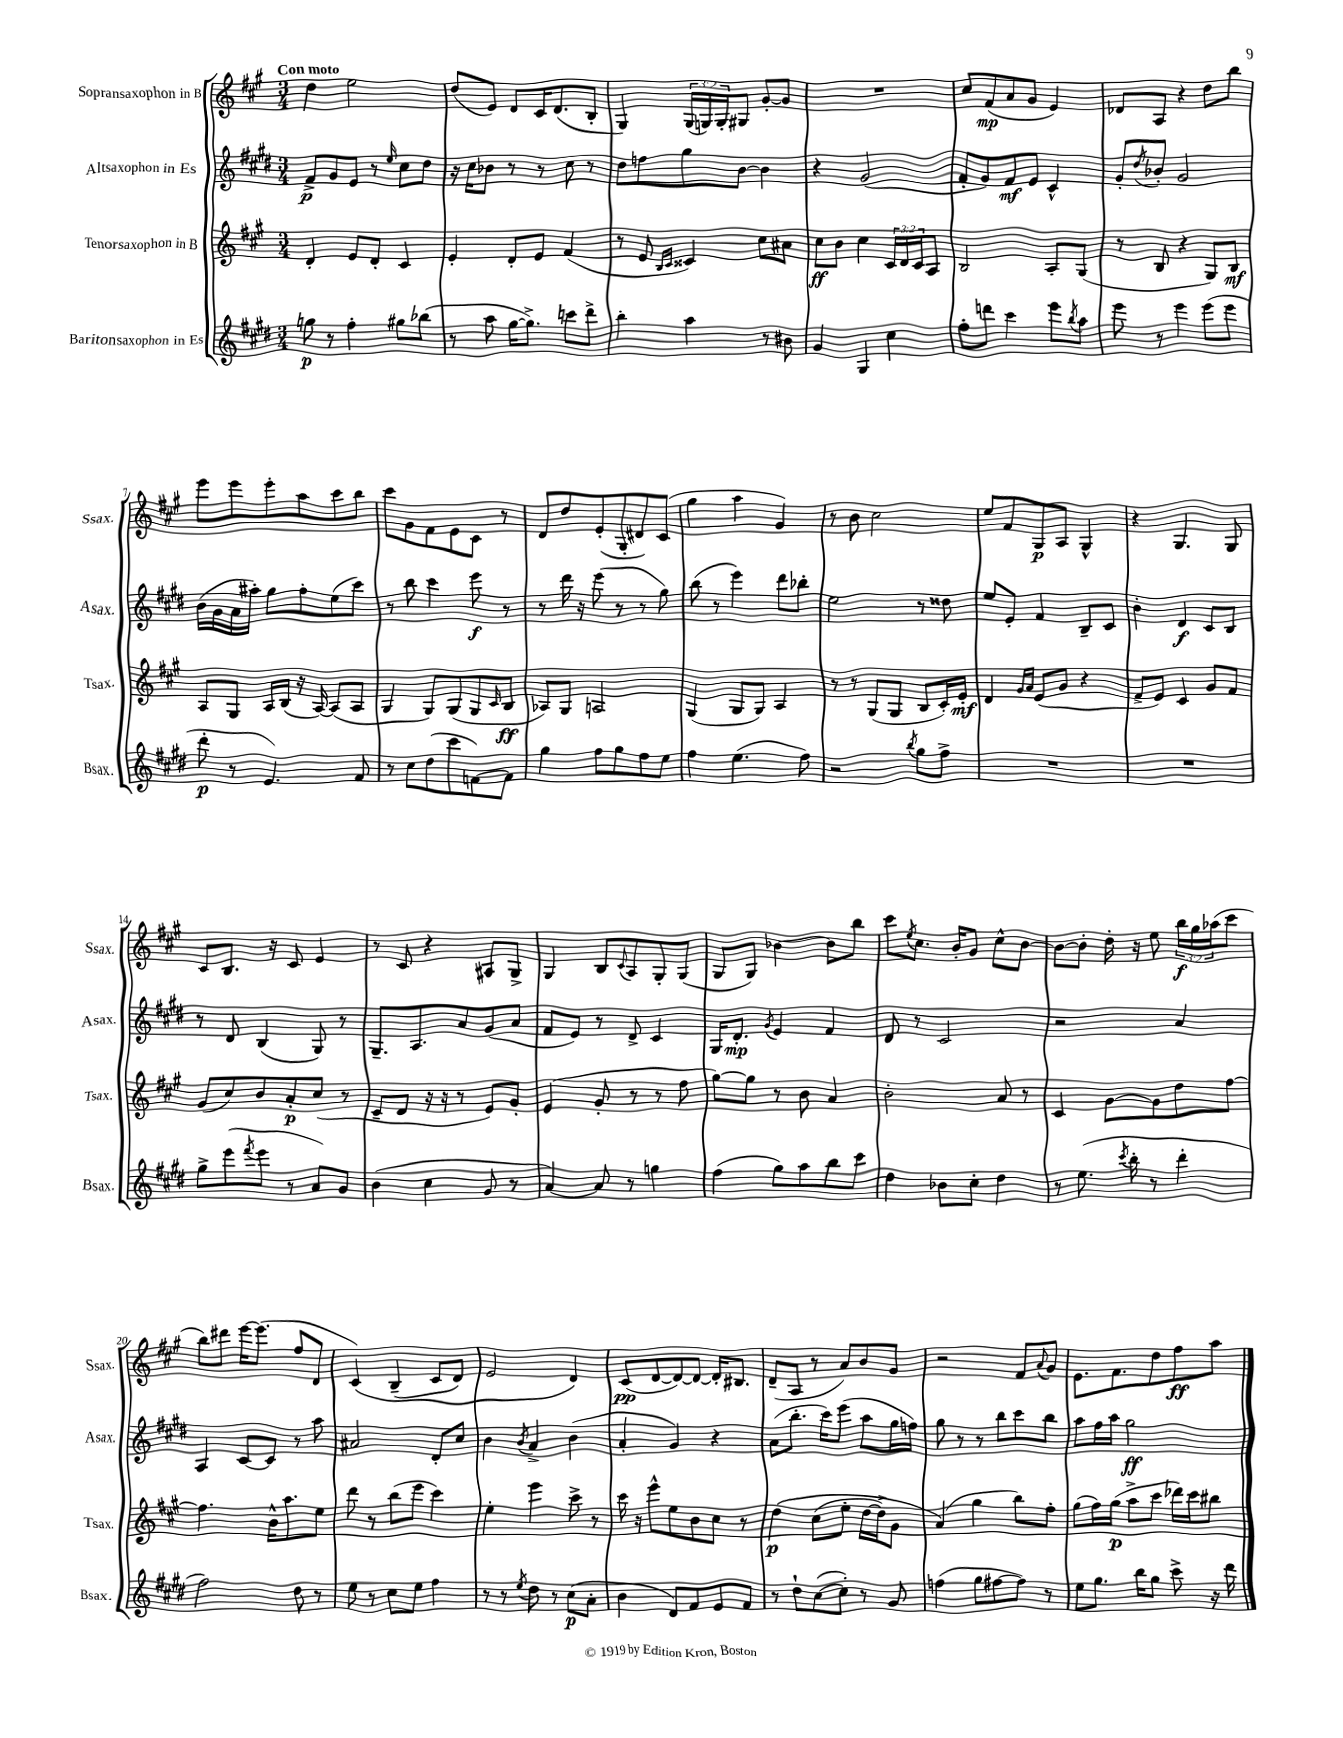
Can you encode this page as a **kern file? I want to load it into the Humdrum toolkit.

**kern	**dynam	**kern	**dynam	**kern	**dynam	**kern	**dynam
*part4	*part4	*part3	*part3	*part2	*part2	*part1	*part1
*staff4	*staff4	*staff3	*staff3	*staff2	*staff2	*staff1	*staff1
*I"Baritonsaxophon in Es	*	*I"Tenorsaxophon in B	*	*I"Altsaxophon in Es	*	*I"Sopransaxophon in B	*
*I'Bsax.	*	*I'Tsax.	*	*I'Asax.	*	*I'Ssax.	*
*clefG2	*	*clefG2	*	*clefG2	*	*clefG2	*
*k[f#c#g#d#]	*	*k[f#c#g#]	*	*k[f#c#g#d#]	*	*k[f#c#g#]	*
*M3/4	*	*M3/4	*	*M3/4	*	*M3/4	*
=1	=1	=1	=1	=1	=1	=1	=1
!	!	!	!	!	!	!LO:TX:a:B:t=Con moto	!
8ggn\	p	4d'/	.	8f#^/L	p	4dd\	.
8r	.	.	.	8g#/	.	.	.
4ff#'\	.	8e/L	.	8e/J	.	2ee\	.
.	.	8d'/J	.	8r	.	.	.
.	.	.	.	16qqee/	.	.	.
8gg#X\L	.	4c#/	.	8cc#\L	.	.	.
(8bb-X\J	.	.	.	8dd#\J	.	.	.
=2	=2	=2	=2	=2	=2	=2	=2
8r	.	4e'/	.	16r	.	(8dd/L	.
.	.	.	.	16cc#\KL	.	.	.
8aa\	.	.	.	8b-X\J	.	8e/J)	.
[16gg#\KL	.	8d'/L	.	8r	.	8d/L	.
8.gg#^\J])	.	.	.	.	.	.	.
.	.	8e/J	.	8r	.	16c#/K	.
.	.	.	.	.	.	(8.d/	.
8cccn\L	.	(4f#/	.	8cc#\	.	.	.
8ddd#^\J	.	.	.	8r	.	8B'/J	.
=3	=3	=3	=3	=3	=3	=3	=3
4bb'\	.	8r	.	8dd#\L	.	4G#/)	.
.	.	8e/	.	8ffn\	.	.	.
.	.	16qqB/LL	.	.	.	.	.
.	.	16qqc#/JJ	.	.	.	.	.
4aa\	.	4c##X/)	.	8gg#\	.	(24G#/LL	.
.	.	.	.	.	.	24Gn/)	.
.	.	.	.	.	.	24G'/J	.
.	.	.	.	[8b\J	.	8G#X/J	.
8r	.	8cc#\L	.	4b\]	.	[8g#'/L	.
8b#X\	.	8a#X\J	.	.	.	8g#/J]	.
=4	=4	=4	=4	=4	=4	=4	=4
4g#/	.	8cc#\L	ff	4r	.	2.r	.
.	.	8b\J	.	.	.	.	.
4G#/	.	4cc#\	.	(2g#/	.	.	.
4cc#\	.	24c#/LL	.	.	.	.	.
.	.	24d/	.	.	.	.	.
.	.	24c#/J	.	.	.	.	.
.	.	8A/J	.	.	.	.	.
=5	=5	=5	=5	=5	=5	=5	=5
8ff#'\L	.	2B/	.	8f#'/L	.	8cc#/L	.
8dddn\J	.	.	.	8g#/)	.	(8f#/	mp
4ccc#\	.	.	.	8f#/	mf	8a/	.
.	.	.	.	8e/J	.	8g#/J	.
8eee\L	.	8A'/L	.	4c#^^/	.	4e/)	.
8qbb/	.	.	.	.	.	.	.
8aa\J	.	(8G#/J	.	.	.	.	.
=6	=6	=6	=6	=6	=6	=6	=6
8eee\	.	8r	.	8g#'/L	.	8d-X/L	.
.	.	.	.	8qdd#/	.	.	.
8r	.	8B/	.	8b-X'/J	.	8A/J	.
4eee\	.	4r	.	2g#/	.	4r	.
(8eee\L	.	8G#/L)	.	.	.	8dd\L	.
8eee\J	.	8B/J	mf	.	.	8bb\J	.
!!LO:LB:g=z
=7	=7	=7	=7	=7	=7	=7	=7
8ddd#'\	p	8A/L	.	(16b\LL	.	8eee\L	.
.	.	.	.	16g#\	.	.	.
8r	.	8G#/J	.	16a\	.	8eee\	.
.	.	.	.	16aa#X'\JJ)	.	.	.
4.e/)	.	16A/LL	.	8gg#\L	.	8eee'\	.
.	.	(16B/JJ	.	.	.	.	.
.	.	16r	.	8ff#'\	.	8aa\	.
.	.	[16A/)	.	.	.	.	.
.	.	(8A/L]	.	(8ee\	.	8ccc#\	.
8f#/	.	8A/J	.	8ccc#\J)	.	8bb\J	.
=8	=8	=8	=8	=8	=8	=8	=8
8r	.	4G#/	.	8r	.	8ccc#\L	.
8cc#\L	.	.	.	8bb\	.	8g#\	.
(8dd#\	.	8G#/L)	.	4ccc#\	.	8f#\	.
8ccc#\	.	(8G#/	.	.	.	8e\	.
[8fn\)	.	8G#/	.	8eee\	f	8c#\J	.
.	.	16qqc#/	.	.	.	.	.
8f\J]	.	8B/J	ff	8r	.	8r	.
=9	=9	=9	=9	=9	=9	=9	=9
4gg#\	.	8A-X/L)	.	8r	.	8d/L	.
.	.	8G#/J	.	16ddd#\	.	8dd/	.
.	.	.	.	16r	.	.	.
8ff#\L	.	2An/	.	(8eee\	.	(8e'/	.
8gg#\	.	.	.	8r	.	8G#'/	.
8ff#\	.	.	.	8r	.	8d#X/)	.
8ee\J	.	.	.	8gg#\)	.	(8c#/J	.
=10	=10	=10	=10	=10	=10	=10	=10
4ff#\	.	(4G#/	.	(8bb\	.	4gg#\	.
.	.	.	.	8r	.	.	.
(4.ee\	.	8G#/L	.	4eee\)	.	4aa\	.
.	.	8G#/J)	.	.	.	.	.
.	.	4A/	.	8ddd#\L	.	4g#/)	.
8ff#\)	.	.	.	8bb-X'\J	.	.	.
=11	=11	=11	=11	=11	=11	=11	=11
2r	.	8r	.	2ee\	.	8r	.
.	.	8r	.	.	.	8b\	.
.	.	(8G#/L	.	.	.	2cc#\	.
.	.	8G#/J	.	.	.	.	.
8qbb/	.	.	.	.	.	.	.
8gg#\L	.	8B/L	.	8r	.	.	.
8ff#^\J	.	16c#'/L)	.	8dd##X\	.	.	.
.	.	16e'/JJ	mf	.	.	.	.
=12	=12	=12	=12	=12	=12	=12	=12
2.r	.	4d/	.	8ee/L	.	8ee/L	.
.	.	.	.	8e'/J	.	8f#/	.
.	.	16qqg#/LL	.	.	.	.	.
.	.	16qqa/JJ	.	.	.	.	.
.	.	(8e/L	.	4f#/	.	8G#/	p
.	.	8g#/J	.	.	.	8A/J	.
.	.	4r	.	8B~/L	.	4G#^^/	.
.	.	.	.	8c#/J	.	.	.
=13	=13	=13	=13	=13	=13	=13	=13
2.r	.	8f#^/L	.	4b'\	.	4r	.
.	.	8e/J)	.	.	.	.	.
.	.	4c#/	.	4d#/	f	4.G#/	.
.	.	8g#/L	.	8c#/L	.	.	.
.	.	8f#/J	.	8B/J	.	8G#/	.
!!LO:LB:g=z
=14	=14	=14	=14	=14	=14	=14	=14
8gg#^\L	.	(8g#/L	.	8r	.	8c#/L	.
(8eee\	.	8cc#/)	.	8d#/	.	8.B/J	.
8qfff#/	.	.	.	.	.	.	.
8eee\J	.	8b/	.	(4B/	.	.	.
.	.	.	.	.	.	16r	.
8r	.	8a'/	p	.	.	8c#/	.
8a/L)	.	(8cc#/J	.	8G#/)	.	4e/	.
8g#/J	.	8r	.	8r	.	.	.
=15	=15	=15	=15	=15	=15	=15	=15
(4b\	.	8c#~/L	.	8.G#~/L	.	8r	.
.	.	8d/J	.	.	.	8c#/	.
.	.	.	.	8.A/	.	.	.
4cc#\	.	16r	.	.	.	4r	.
.	.	16r	.	.	.	.	.
.	.	8r	.	8a/	.	.	.
8g#/	.	8e/L)	.	(8g#/	.	8A#X/L	.
8r	.	8g#'/J	.	8a/J	.	8G#^/J	.
=16	=16	=16	=16	=16	=16	=16	=16
[4a/)	.	(4e/	.	8f#/L	.	4G#/	.
.	.	.	.	8e/J)	.	.	.
8a/]	.	8g#'/	.	8r	.	8B/L	.
.	.	.	.	.	.	8qqc#/	.
8r	.	8r	.	8d#^/	.	8A/	.
4ggn\	.	8r	.	4c#/	.	8G#'/	.
.	.	8ff#\	.	.	.	(8G#/J	.
=17	=17	=17	=17	=17	=17	=17	=17
(4ff#\	.	[8gg#\L)	.	16G#/KL	.	8G#/L	.
.	.	.	.	8.d#'/J	mp	.	.
.	.	8gg#\J]	.	.	.	8G#/J)	.
.	.	.	.	8qg#/	.	.	.
8gg#\L)	.	8r	.	4e/	.	[4b-X\	.
8aa\	.	8b\	.	.	.	.	.
8bb\	.	4a/	.	4f#/	.	8b-\L]	.
8ccc#\J	.	.	.	.	.	8bb\J	.
=18	=18	=18	=18	=18	=18	=18	=18
4dd#\	.	2b'\	.	8d#/	.	8ccc#\L	.
.	.	.	.	.	.	8qee/	.
.	.	.	.	8r	.	8.cc#\J	.
8b-X\L	.	.	.	2c#/	.	.	.
.	.	.	.	.	.	16b'/KL	.
8cc#'\J	.	.	.	.	.	8g#/J	.
4dd#\	.	8a/	.	.	.	8cc#^^\L	.
.	.	8r	.	.	.	[8b\J	.
=19	=19	=19	=19	=19	=19	=19	=19
8r	.	4c#/	.	2r	.	8b\L_	.
(8.ee\	.	.	.	.	.	8b'\J]	.
.	.	[8g#\L	.	.	.	16dd'\	.
8qccc#/	.	.	.	.	.	.	.
16bb'\	.	.	.	.	.	16r	.
8r	.	8g#\]	.	.	.	8ee\	.
4ddd#'\	.	8dd\	.	4a/	.	24bb\LL	f
.	.	.	.	.	.	24gg#\	.
.	.	.	.	.	.	(24aa-X\J	.
.	.	[8ff#\J	.	.	.	8ccc#\J	.
!!LO:LB:g=z
=20	=20	=20	=20	=20	=20	=20	=20
2ff#\)	.	4.ff#\]	.	4A/	.	8bb\L)	.
.	.	.	.	.	.	8ddd#X\J	.
.	.	.	.	[8c#/L	.	[16eee\KL	.
.	.	.	.	.	.	(8.eee\J]	.
.	.	16b^^\KL	.	8c#/J]	.	.	.
.	.	8.aa\	.	.	.	.	.
8dd#\	.	.	.	8r	.	8ff#/L	.
8r	.	8ee\J	.	8aa\	.	8d/J	.
=21	=21	=21	=21	=21	=21	=21	=21
8ee\	.	8ddd\	.	2a#X/	.	(4c#/)	.
8r	.	8r	.	.	.	.	.
8cc#\L	.	(8bb\L	.	.	.	(4B~/	.
8ee\J	.	8eee\J	.	.	.	.	.
4ff#\	.	4ccc#\)	.	8d#'/L	.	8c#/L	.
.	.	.	.	8cc#/J	.	8d/J)	.
=22	=22	=22	=22	=22	=22	=22	=22
8r	.	4ee'\	.	4b\	.	2e/	.
8r	.	.	.	.	.	.	.
8qee/	.	.	.	8qb/	.	.	.
8dd#\	.	4eee\	.	4a^/	.	.	.
8r	.	.	.	.	.	.	.
(8cc#\L	p	8ccc#^\	.	(4b\	.	4d/)	.
8a'\J	.	8r	.	.	.	.	.
=23	=23	=23	=23	=23	=23	=23	=23
4b\	.	16ccc#\	.	4a'/	.	(8c#/L	pp
.	.	16r	.	.	.	.	.
.	.	8eee^^\L	.	.	.	[8d/	.
8d#/L)	.	8ee\	.	4g#/)	.	8d/_)	.
8f#/	.	8b\	.	.	.	8d/J_	.
8e/	.	8cc#\J	.	4r	.	16d'/KL]	.
.	.	.	.	.	.	8.B#X/J	.
8f#/J	.	8r	.	.	.	.	.
=24	=24	=24	=24	=24	=24	=24	=24
8r	.	(4dd\	p	(8a\L	.	(8d~/L	.
8dd#`\L	.	.	.	8.bb'\J	.	8A/J	.
([8cc#\	.	(8cc#\L	.	.	.	8r	.
.	.	.	.	16ccc#\KL)	.	.	.
8cc#'\J])	.	8ee'\J	.	(8eee\J	.	8a/L)	.
8r	.	[16dd\LL	.	8aa\L	.	8b/	.
.	.	16dd^\J])	.	.	.	.	.
8g#/	.	8g#\J	.	16gg#\L	.	8g#/J	.
.	.	.	.	16ffn\JJ)	.	.	.
=25	=25	=25	=25	=25	=25	=25	=25
(4ffn\	.	(4a/)	.	8gg#\	.	2r	.
.	.	.	.	8r	.	.	.
8gg#\L	.	4gg#\	.	8r	.	.	.
[8ff#X\	.	.	.	8bb\L	.	.	.
8ff#\J])	.	8bb\L)	.	8ccc#\	.	8f#/L	.
.	.	.	.	.	.	8qqa/	.
8r	.	8ff#'\J	.	8bb\J	.	8g#/J	.
=26	=26	=26	=26	=26	=26	=26	=26
8ee\L	.	(8gg#\L	.	8aa\L	.	8.e\L	.
8.gg#\J	.	16ff#\L)	.	16ff#\L	.	.	.
.	.	(16gg#\JJ	p	16aa\JJ	.	8.f#\	.
.	.	8aa^\L	.	2gg#\	ff	.	.
16bb\KL	.	.	.	.	.	.	.
8gg#\J	.	8ccc#\J	.	.	.	8dd\	.
8ccc#^\	.	16ddd-X\LL)	.	.	.	8ff#\	ff
.	.	16ccc#\J	.	.	.	.	.
16r	.	8bb#X\J	.	.	.	8aa\J	.
16ddd#\	.	.	.	.	.	.	.
==	==	==	==	==	==	==	==
*-	*-	*-	*-	*-	*-	*-	*-
